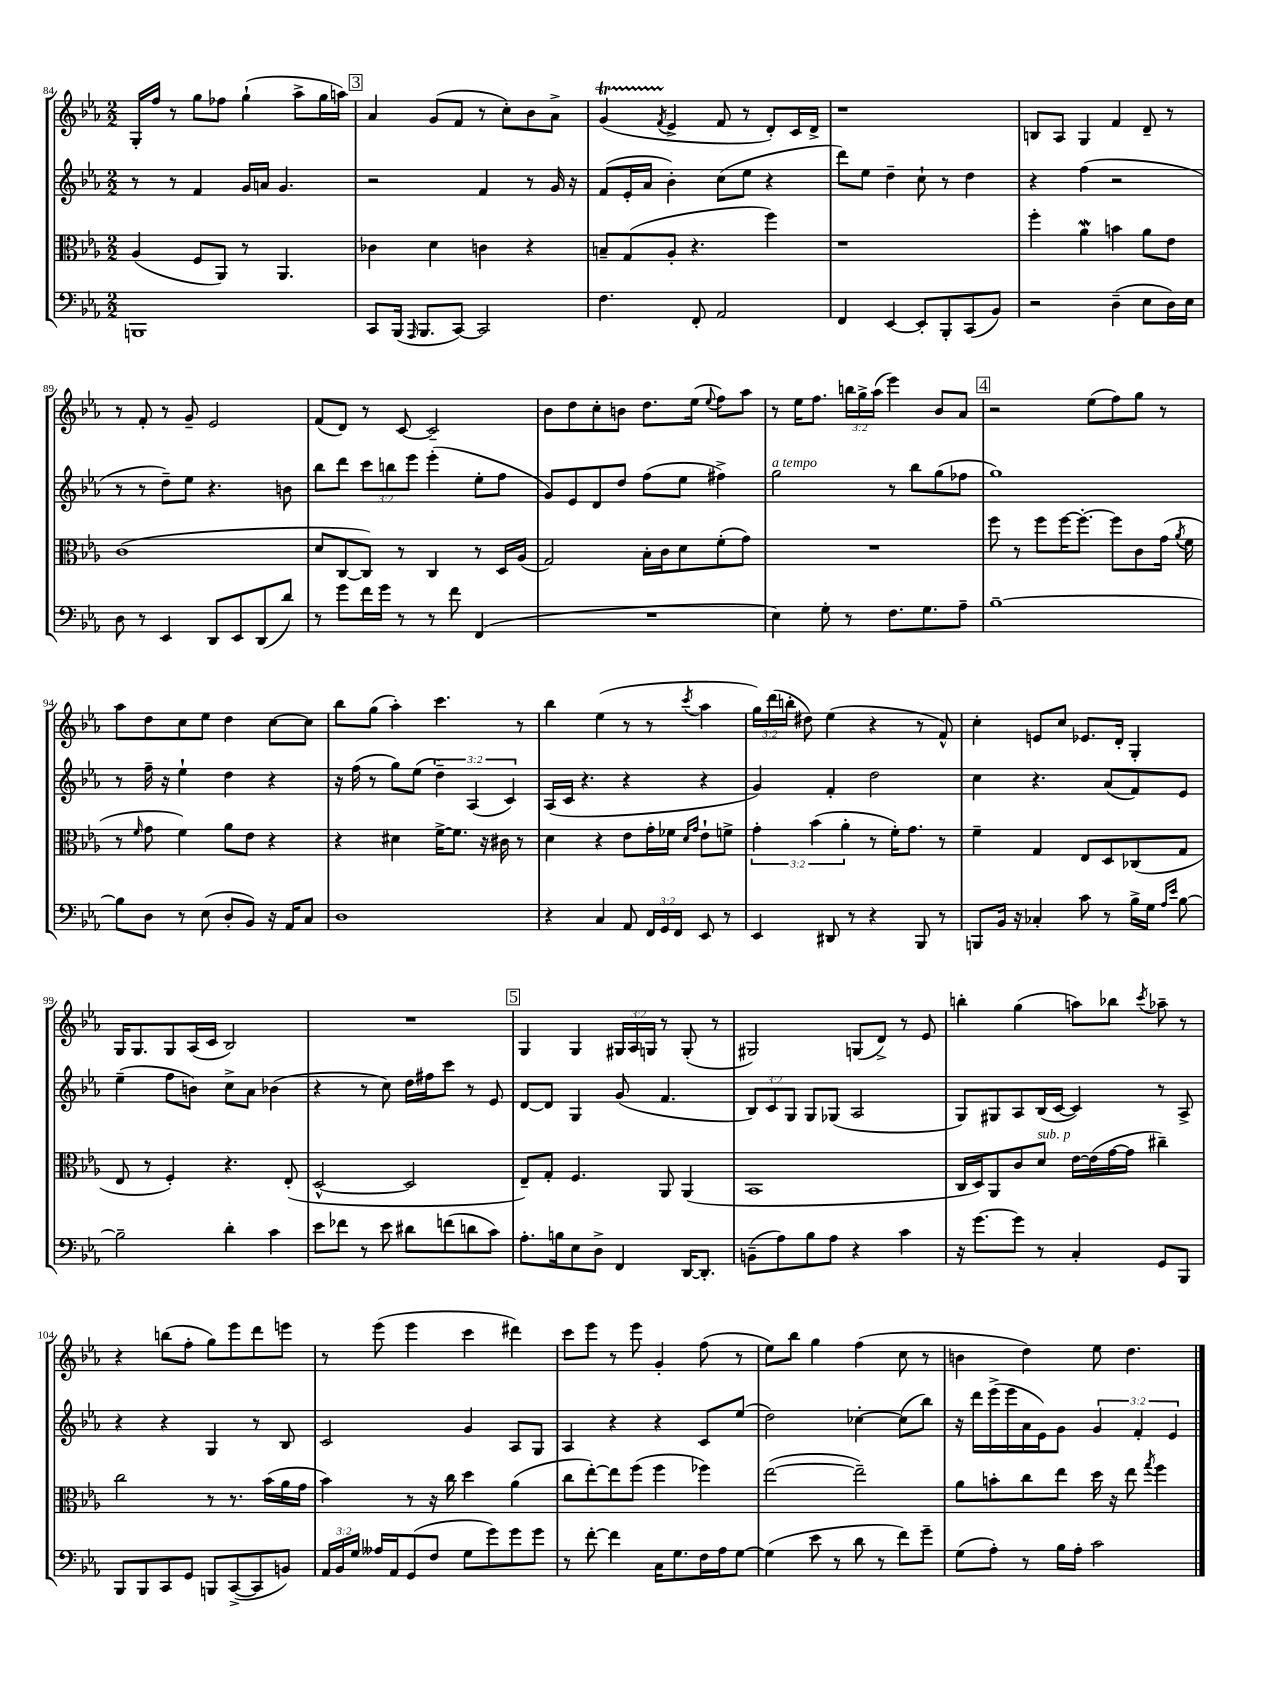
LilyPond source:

<<
\new StaffGroup <<
\new Staff = "s0" {
    \clef treble \key ees \major \numericTimeSignature \time 2/2 \override Staff.TupletNumber.text = #tuplet-number::calc-fraction-text
    \autoBeamOff g16[-. f''16] r8 g''8[ fes''8] g''4-!( aes''8[-> g''16 a''16]) |
    \mark \markup { \box "3" } aes'4 g'8[( f'8] r8 c''8[-.) bes'8 aes'8]-> |
    g'4\startTrillSpan( \acciaccatura { f'8 } ees'4->\stopTrillSpan f'8 r8 d'8[-.) c'16 d'16]-> |
    r1 |
    b8[ aes8] g4 f'4 d'8-- r8 |
    r8 f'8-. r8 g'8-- ees'2 |
    f'8[( d'8]) r8 c'8~ c'2-- |
    bes'8[ d''8 c''8-. b'8] d''8.[ ees''16]( \appoggiatura { ees''8 } f''8[) aes''8] |
    r8 ees''16[ f''8.] \tuplet 3/2 { b''16[ g''16-> aes''16]( } ees'''4) bes'8[ aes'8] |
    \mark \markup { \box "4" } r2 ees''8[( f''8) g''8] r8 |
    aes''8[ d''8 c''8 ees''8] d''4 c''8[~ c''8] |
    bes''8[ g''8]( aes''4-.) c'''4. r8 |
    bes''4 ees''4( r8 r8 \acciaccatura { c'''8 } aes''4 |
    \tuplet 3/2 { g''16[) d'''16( b''16]-. } dis''8) ees''4( r4 r8 f'8-^) |
    c''4-. e'8[ c''8] ees'8.[ d'16]-. g4-. |
    g16[ g8. g8 aes16( c'16] bes2) |
    R1 |
    \mark \markup { \box "5" } g4 g4 \tuplet 3/2 { gis16[ aes16 g16] } r8 g8-.( r8 |
    gis2) g8[( d'8]->) r8 ees'8 |
    b''4-. g''4( a''8[) bes''8] \acciaccatura { c'''8 } aes''8-- r8 |
    r4 b''8[( f''8]-. g''8[) ees'''8 d'''8 e'''8] |
    r8 ees'''8( ees'''4 c'''4 dis'''4) |
    c'''8[ ees'''8] r8 ees'''8 g'4-. f''8( r8 |
    ees''8[) bes''8] g''4 f''4( c''8 r8 |
    b'4 d''4) ees''8 d''4. \bar "|." |
}
\new Staff = "s1" {
    \clef treble \key ees \major \numericTimeSignature \time 2/2 \override Staff.TupletNumber.text = #tuplet-number::calc-fraction-text
    \autoBeamOff r8 r8 f'4 g'16[ a'16] g'4. |
    \mark \markup { \box "3" } r2 f'4 r8 g'16 r16 |
    f'8[( ees'16-. aes'16] bes'4-.) c''8[( ees''8] r4 |
    d'''8[) ees''8] d''4-- c''8-! r8 d''4 |
    r4 f''4( r2 |
    r8 r8 d''8[--) ees''8] r4. b'8 |
    bes''8[ d'''8] \tuplet 3/2 { c'''8[ b''8 ees'''8] } ees'''4-.( ees''8[-. f''8] |
    g'8[) ees'8 d'8 d''8] f''8[( ees''8] fis''4->) |
    g''2^\markup { \italic "a tempo" } r8 bes''8[ g''8( fes''8] |
    \mark \markup { \box "4" } g''1) |
    r8 f''16-- r16 ees''4-! d''4 r4 |
    r16 f''16( r8 g''8[) ees''8]( \tuplet 3/2 { d''4--) aes4( c'4) } |
    aes16[( c'16] r4. r4 r4 |
    g'4) f'4-. d''2 |
    c''4 r4. aes'8[( f'8) ees'8] |
    ees''4--( f''8[ b'8]) c''8[-> aes'8] bes'4( |
    r4 r8 c''8) d''16[ fis''16 c'''8] r8 ees'8 |
    \mark \markup { \box "5" } d'8[~ d'8] g4 g'8( f'4. |
    \tuplet 3/2 { bes8[) c'8 g8] } g8[ ges8]( aes2 |
    g8[) gis8 aes8 bes16( c'16]~ c'4) r8 aes8-> |
    r4 r4 g4 r8 bes8 |
    c'2 g'4 aes8[ g8] |
    aes4 r4 r4 c'8[ ees''8]( |
    d''2) ces''4~-. ces''8[( bes''8]) |
    r16 d'''16[ ees'''16->( ees'''16 aes'16 ees'16) g'8] \tuplet 3/2 { g'4 f'4-. ees'4 } \bar "|." |
}
\new Staff = "s2" {
    \clef alto \key ees \major \numericTimeSignature \time 2/2 \override Staff.TupletNumber.text = #tuplet-number::calc-fraction-text
    \autoBeamOff aes4( f8[ aes,8]) r8 aes,4. |
    \mark \markup { \box "3" } ces'4 d'4 c'4 r4 |
    b8[-- g8( aes8]-. r4. f''4) |
    r1 |
    f''4-. aes'4\mordent b'4 aes'8[ ees'8] |
    c'1( |
    d'8[ c8~ c8]) r8 c4 r8 d16[ aes16]( |
    g2) bes16[-. c'16 d'8 f'8-.( g'8]) |
    R1 |
    \mark \markup { \box "4" } f''8 r8 f''8[ f''16~ f''8.]~-. f''8[ c'8 g'16]( \acciaccatura { aes'8 } f'16 |
    r8 \grace { f'16 } g'8 f'4) aes'8[ ees'8] r4 |
    r4 dis'4 f'16[~-> f'8.] r16 cis'16 r8 |
    d'4 r4 ees'8[ g'16-. fes'16] \grace { d'16[ g'16] } ees'8[-! f'8]-> |
    \tuplet 3/2 { g'4-. bes'4( aes'4-. } r8 f'16[-.) g'8.] r8 |
    f'4-- g4 ees8[ d8 ces8( g8] |
    ees8 r8 f4-.) r4. ees8-.( |
    d2~-^ d2 |
    \mark \markup { \box "5" } ees8[--) g8]-. f4. aes,8 aes,4( |
    bes,1 |
    c16[ d16) aes,8 c'8 d'8]^\markup { \italic "sub. p" } ees'16[~ ees'16( g'16~ g'16] cis''4--) |
    c''2 r8 r8. bes'16[( aes'16 g'16] |
    bes'4) r8 r16 c''16 d''4 aes'4( |
    c''8[ ees''8~-.) ees''8 f''8]( f''4 fes''4) |
    ees''2~( ees''2--) |
    aes'8[ b'8-. c''8 ees''8] d''16 r16 ees''8 \acciaccatura { g''8 } f''4 \bar "|." |
}
\new Staff = "s3" {
    \clef bass \key ees \major \numericTimeSignature \time 2/2 \override Staff.TupletNumber.text = #tuplet-number::calc-fraction-text
    \autoBeamOff b,,1 |
    \mark \markup { \box "3" } c,8[ bes,,16]( \grace { aes,,16 } bes,,8.[ c,8]~) c,2 |
    f4. f,8-. aes,2 |
    f,4 ees,4~ ees,8[-. bes,,8-. c,8( bes,8]) |
    r2 d4--( ees8[ d16) ees16] |
    d8 r8 ees,4 d,8[ ees,8 d,8( d'8]) |
    r8 g'8[ f'16 g'16] r8 r8 f'8 f,4( |
    R1 |
    ees4) g8-. r8 f8.[ g8. aes8]-- |
    \mark \markup { \box "4" } bes1~-- |
    bes8[ d8] r8 ees8( d8[-. bes,8]) r16 aes,16[ c8] |
    d1 |
    r4 c4 aes,8 \tuplet 3/2 { f,16[ g,16 f,16] } ees,8 r8 |
    ees,4 dis,8 r8 r4 bes,,8 r8 |
    b,,8[ bes,16] r16 ces4-. c'8 r8 bes16[-> g16] \grace { aes16[ ees'16] } bes8~ |
    bes2-- d'4-. c'4 |
    ees'8[ fes'8] r8 ees'8 dis'8[ f'8( d'8 c'8]) |
    \mark \markup { \box "5" } aes8.[-. b16 ees8 d8]-> f,4 d,16[~ d,8.]-. |
    b,8[--( aes8) bes8 aes8] r4 c'4 |
    r16 g'8.[~ g'8] r8 c4-. g,8[ bes,,8] |
    bes,,8[ bes,,8 c,8 g,8] b,,8[ c,8~->( c,8 b,8]) |
    \tuplet 3/2 { aes,16[ bes,16 g16] } aeses16[ aes,16 g,8( f8] g8[ g'8) g'8 g'8] |
    r8 f'8~-. f'4 c16[ g8. f16 aes16 g8]~ |
    g4( ees'8 r8 d'8 r8 f'8[) g'8]-- |
    g8[( aes8]-.) r8 bes16[ aes16]-. c'2 \bar "|." |
}
>>
>>
\layout { \context { \Score currentBarNumber = #84 } }
